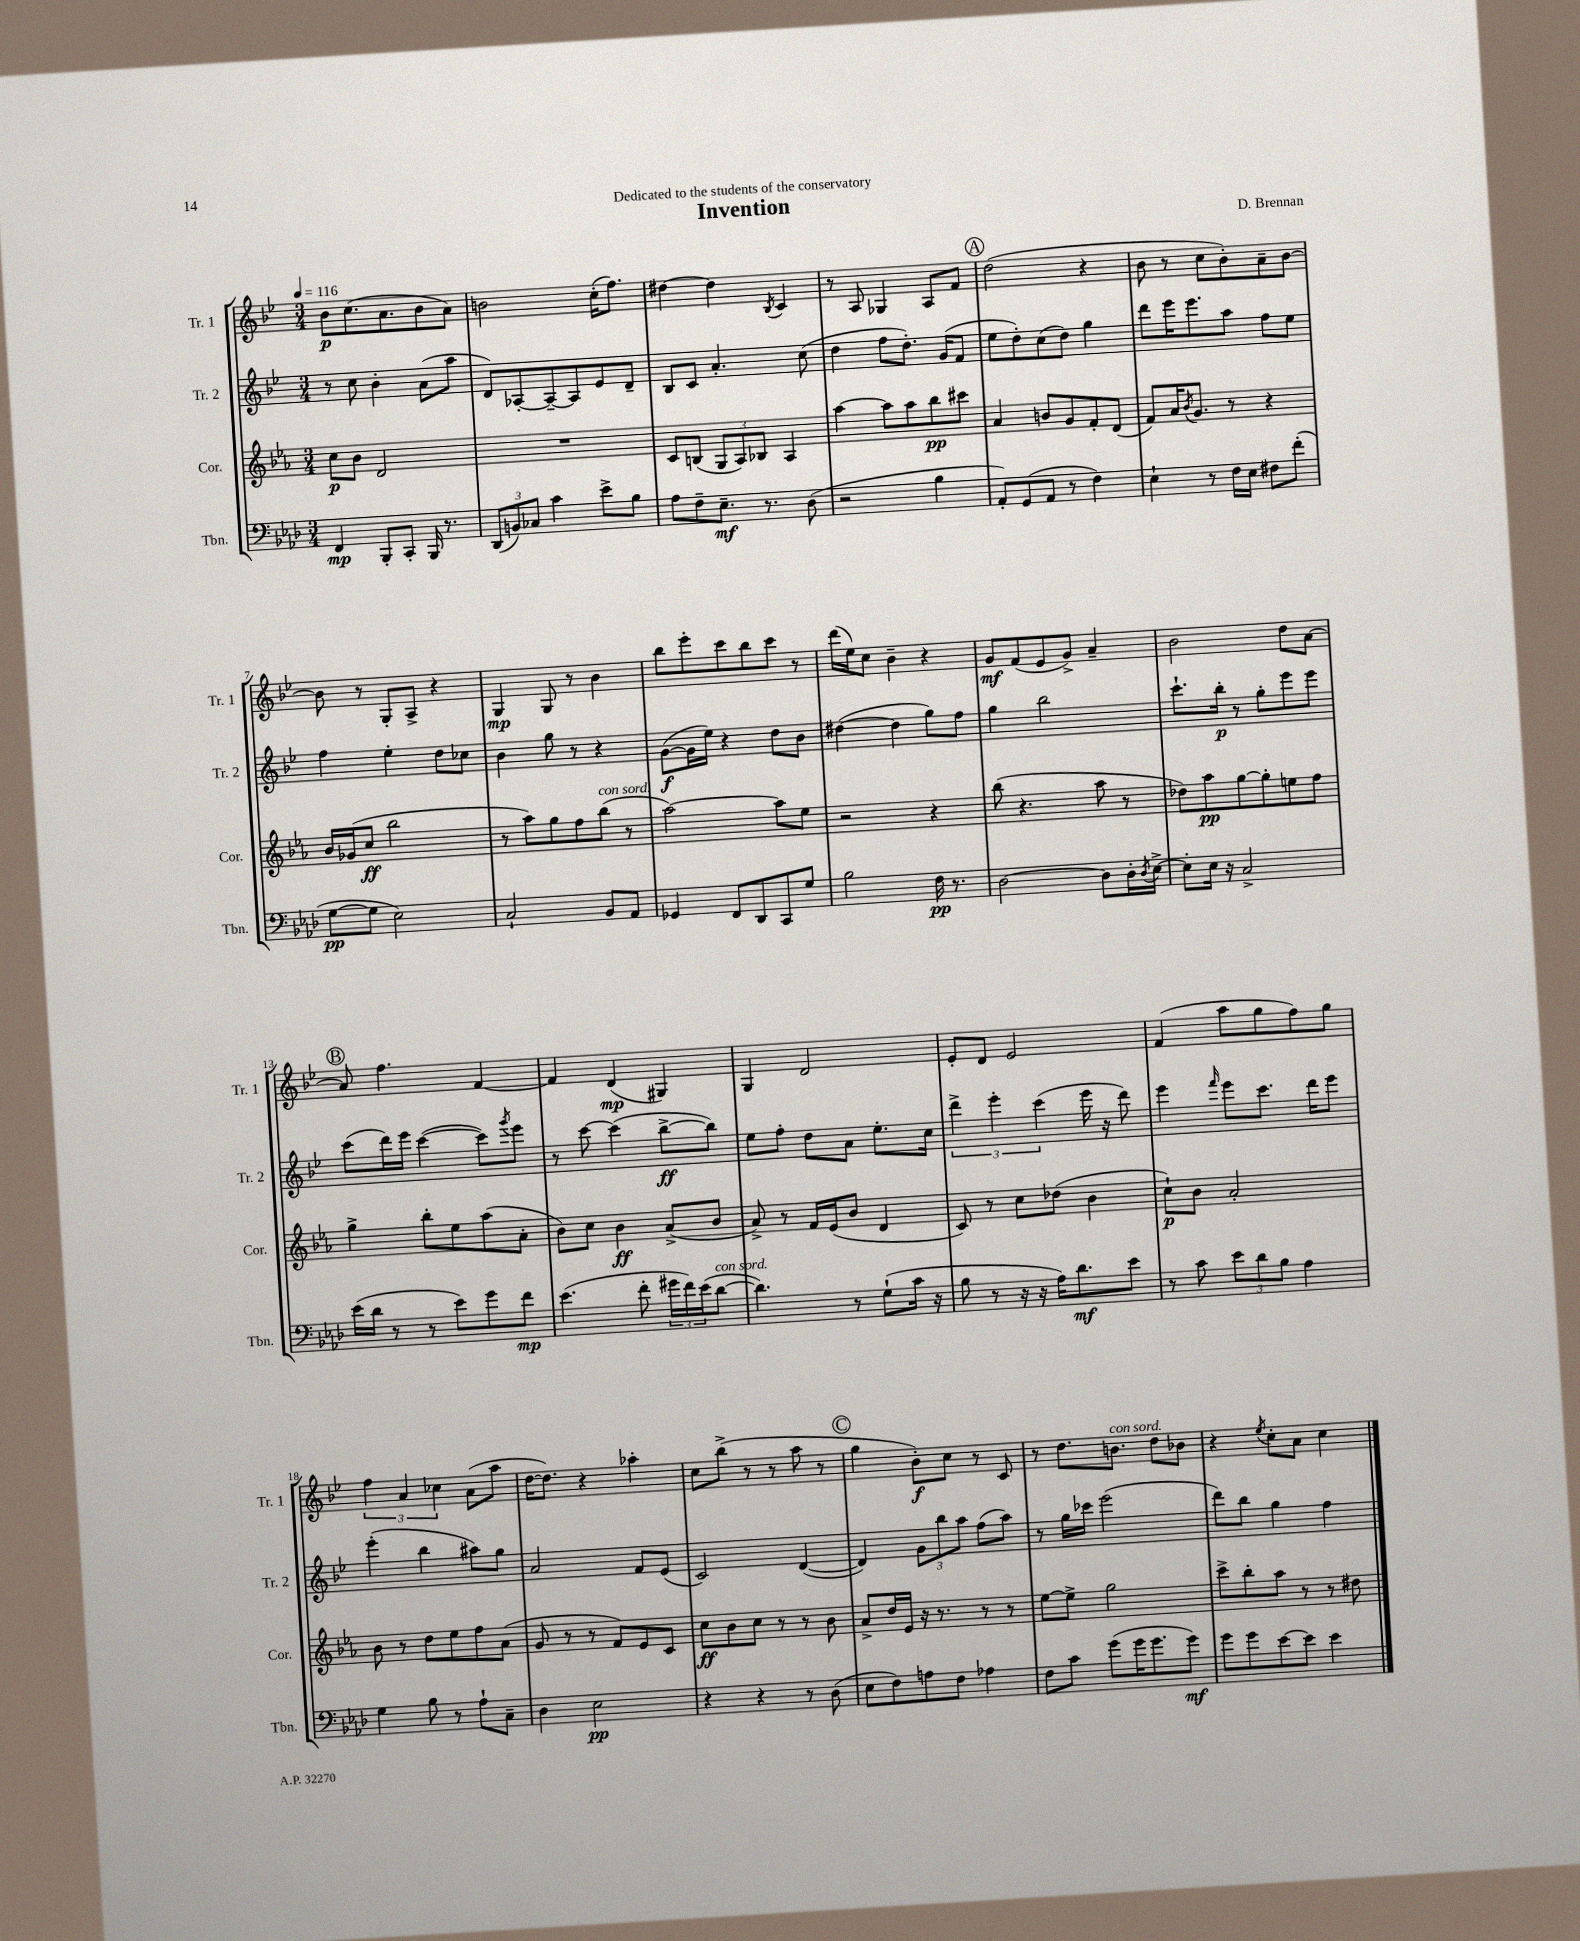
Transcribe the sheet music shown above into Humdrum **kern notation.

**kern	**kern	**kern	**kern
*staff4	*staff3	*staff2	*staff1
*clefF4	*clefG2	*clefG2	*clefG2
*k[b-e-a-d-]	*k[b-e-a-]	*k[b-e-]	*k[b-e-]
*M3/4	*M3/4	*M3/4	*M3/4
*MM116	*MM116	*MM116	*MM116
4FF/	8cc\L	8r	8b-\L
.	8b-\J	8cc\	(8.cc\
8BBB-'/L	2d/	4b-'\	.
.	.	.	8.a\
8CC'/J	.	.	.
16BBB-/	.	(8a\L	8b-\
8.r	.	.	.
.	.	8aa\J	8a\J)
=	=	=	=
(12DD-/L	2.r	8d/L)	2b\
12BB/)	.	.	.
.	.	[8A-'/	.
12C-/J	.	.	.
4c\	.	8A-~/_	.
.	.	8A-/]	.
8e-^\L	.	8e-/	(16cc'\LK
.	.	.	8.ff\J)
8B-\J	.	8d~/J	.
=	=	=	=
8A-\L	8c/L	8B-/L	[4dd#\
8F~\	(8B/J	8c/J	.
8.E-~\J	12G/L	4.a'/	4dd#\]
.	12A-/)	.	.
.	12B-/J	.	.
8.r	.	.	.
.	.	.	8qB-/
.	4A-/	.	4c/
(8D-\	.	(8cc\	.
=	=	=	=
2r	[4aa-\	4dd\	8r
.	.	.	8A/
.	8aa-\]L	8ff\L	4G-/
.	8aa-\	8.dd'\J)	.
4B-\	8bb-\	.	8A/L
.	.	(16g/LK	.
.	8ccc#\J	8f/J	8f/J
=	=	=	=
8AA-'/L)	4a-/	8ee-\L	(2dd\
(8GG/	.	8dd'\)	.
8AA-/J	8b/L	(8cc\	.
8r	8g/	8dd\J)	.
4F\)	8f'/	4gg\	4r
.	(8d/J	.	.
=	=	=	=
4E-`\	8f/L)	8ddd\L	8b-\
.	16a-/K	16eee-\K	8r
.	8qb-/	.	.
.	8.g/J	8.eee-\	.
8r	.	.	8cc\L
16F\LL	8r	8aa\J	8b-'\)
16E-\JJ	.	.	.
8F#\L	4r	8ff\L	8a~\
(8f'\J	.	8ee-\J	[8b-\J
=	=	=	=
[8G\L	16b-/LL	4ff\	8b-\]
.	(16g-/J	.	.
8G\]J	8cc/J	.	8r
2E-\)	2bb-\	4ee-'\	8G'/L
.	.	.	8A^/J
.	.	8dd\L	4r
.	.	8cc-\J	.
=	=	=	=
2C`/	8r	4b-\	4G/
.	8aa-\L)	.	.
.	8gg\	8gg\	8G/
.	8ff\	8r	8r
8BB-/L	(8bb-\J	4r	4b-\
8AA-/J	8r	.	.
=	=	=	=
4GG-/	[2aa-\)	([8g\L	8bb-\L
.	.	16g\]L	8eee-'\
.	.	16ee-\JJ)	.
8FF/L	.	4r	8ccc\
8DD-/	.	.	8bb-\
8CC/	8aa-\]L	8dd\L	8ccc\J
8G/J	8ee-\J	8b-\J	8r
=	=	=	=
2B-\	2r	([4dd#\	(16ddd\LL
.	.	.	16ee-\J)
.	.	.	8cc\J
.	.	4dd#\]	4b-~\
16F\	4r	8gg\L)	4r
8.r	.	.	.
.	.	8ff\J	.
=	=	=	=
[2D-\	(8bb-\	4gg\	8g/L
.	4.r	.	(8f/
.	.	2bb-\	8e-/
.	.	.	8g^/J)
8D-\]L	8aa-\	.	4a~/
16D-'\L	8r	.	.
8qD-/	.	.	.
[16E-^\JJ	.	.	.
=	=	=	=
8E-'\]L	8dd-\L)	8.ccc`\L	2b-\
16E-\Jk	8aa-\	.	.
16r	.	16bb-'\Jk	.
2C^/	[8gg\	8r	.
.	8gg'\]	8gg'\L	.
.	8ee\	8eee-\	8dd\L
.	8ff\J	8eee-\J	[8a\J
=	=	=	=
(16e-\LL	4gg^\	(8ccc\L	8a/]
16d-\JJ	.	.	.
8r	.	16ddd\L)	4.ff\
.	.	16eee-\JJ	.
8r	8bb-'\L	([4ccc\	.
8e-\L)	8ee-\	.	.
8g\	(8aa-\	8ccc\]L)	[4f/
.	.	8qggg/	.
8f\J	8a-'\J	8eee-\J	.
=	=	=	=
(4.e-\	8b-\L)	8r	4f/]
.	8cc\J	[8ccc\	.
.	4b-\	(4ccc\]	(4d/
8f'\	.	.	.
24g#\LL	(8a-^/L	[8bb-^\L	4G#/)
24f\)	.	.	.
(24e-\J	.	.	.
[8d-\J	8b-/J	8bb-\]J)	.
=	=	=	=
4.d-\])	8a-^/)	8ee-\L	4G/
.	8r	8ff'\J	.
.	16f/LL	8dd\L	2d/
.	(16e-/J	.	.
8r	8b-/J	8a\J	.
(8G`\L	4d/	8.ee-'\L	.
16c\Jk	.	.	.
16r	.	16cc\Jk	.
=	=	=	=
8B-\	8c/)	6ddd^\	8e-'/L
8r	8r	.	8d/J
.	.	6eee-'\	.
16r	8cc\L	.	2e-/
16r	.	.	.
.	.	(6ccc\	.
16A-\LK)	(8dd-\J	.	.
8.d-\	.	.	.
.	4b-\	16eee-\	.
.	.	16r	.
8e-\J	.	8ddd\)	.
=	=	=	=
8r	8cc`\L)	4eee-\	(4f/
8c\	8b-\J	.	.
.	.	16qqfff/	.
12e-\L	2a-'/	8eee-\L	8aa\L
12d-\	.	.	.
.	.	8.ccc\J	8gg\
12B-\J	.	.	.
4A-\	.	.	8ff\)
.	.	16ddd\LK	.
.	.	8eee-\J	8gg\J
=	=	=	=
4G\	8b-\	(4eee-'\	6ff\
.	8r	.	.
.	.	.	6a/
8B-\	8dd\L	4bb-\	.
.	.	.	6cc-\
8r	8ee-\	.	.
8A-`\L	8ff\	8aa#\L)	(8a\L
8C~\J	(8a-\J	8gg\J	8aa\J
=	=	=	=
4D-\	8g/	2a/	[16dd\LK
.	.	.	8.dd\]J)
.	8r	.	.
2E-\	8r	.	4r
.	8f/L)	.	.
.	8e-/	8f/L	4aa-'\
.	8c/J	(8e-/J	.
=	=	=	=
4r	8cc\L	2c/)	8cc\L
.	8b-\	.	(8bb-^\J
4r	8cc\J	.	8r
.	8r	.	8r
8r	8r	([4d/	8aa\
(8D-\	8b-\	.	8r
=	=	=	=
8E-\L	8a-^/L	4d/])	4gg\
8F\)	16dd/L	.	.
.	16e-/JJ	.	.
8A\	16r	12g\L	8b-'\L)
.	8.r	.	.
.	.	12bb-\	.
8F\J	.	.	8cc\J
.	.	12aa\J	.
4A-\	8r	(8ff\L	8r
.	8r	8aa\J)	8c/
=	=	=	=
8F\L	[8ee-\L	8r	8r
8c\J	8ee-^\]J	16gg\LL	8.dd\L
.	.	16ccc-\JJ	.
(8g\L	2gg\	(2eee-\	.
.	.	.	8.b\J
16g\K	.	.	.
8.g\	.	.	.
.	.	.	8dd\L
8g\J)	.	.	8b-\J
=	=	=	=
8g\L	8ccc^\L	8ddd\L)	4r
8g\	8bb-'\	8bb-\J	.
.	.	.	8qee-/
[8e-\	8aa-\J	4gg\	8cc'\L
8e-\]J	8r	.	8a\J
4e-\	8r	4ff\	4cc\
.	8dd#\	.	.
==	==	==	==
*-	*-	*-	*-
